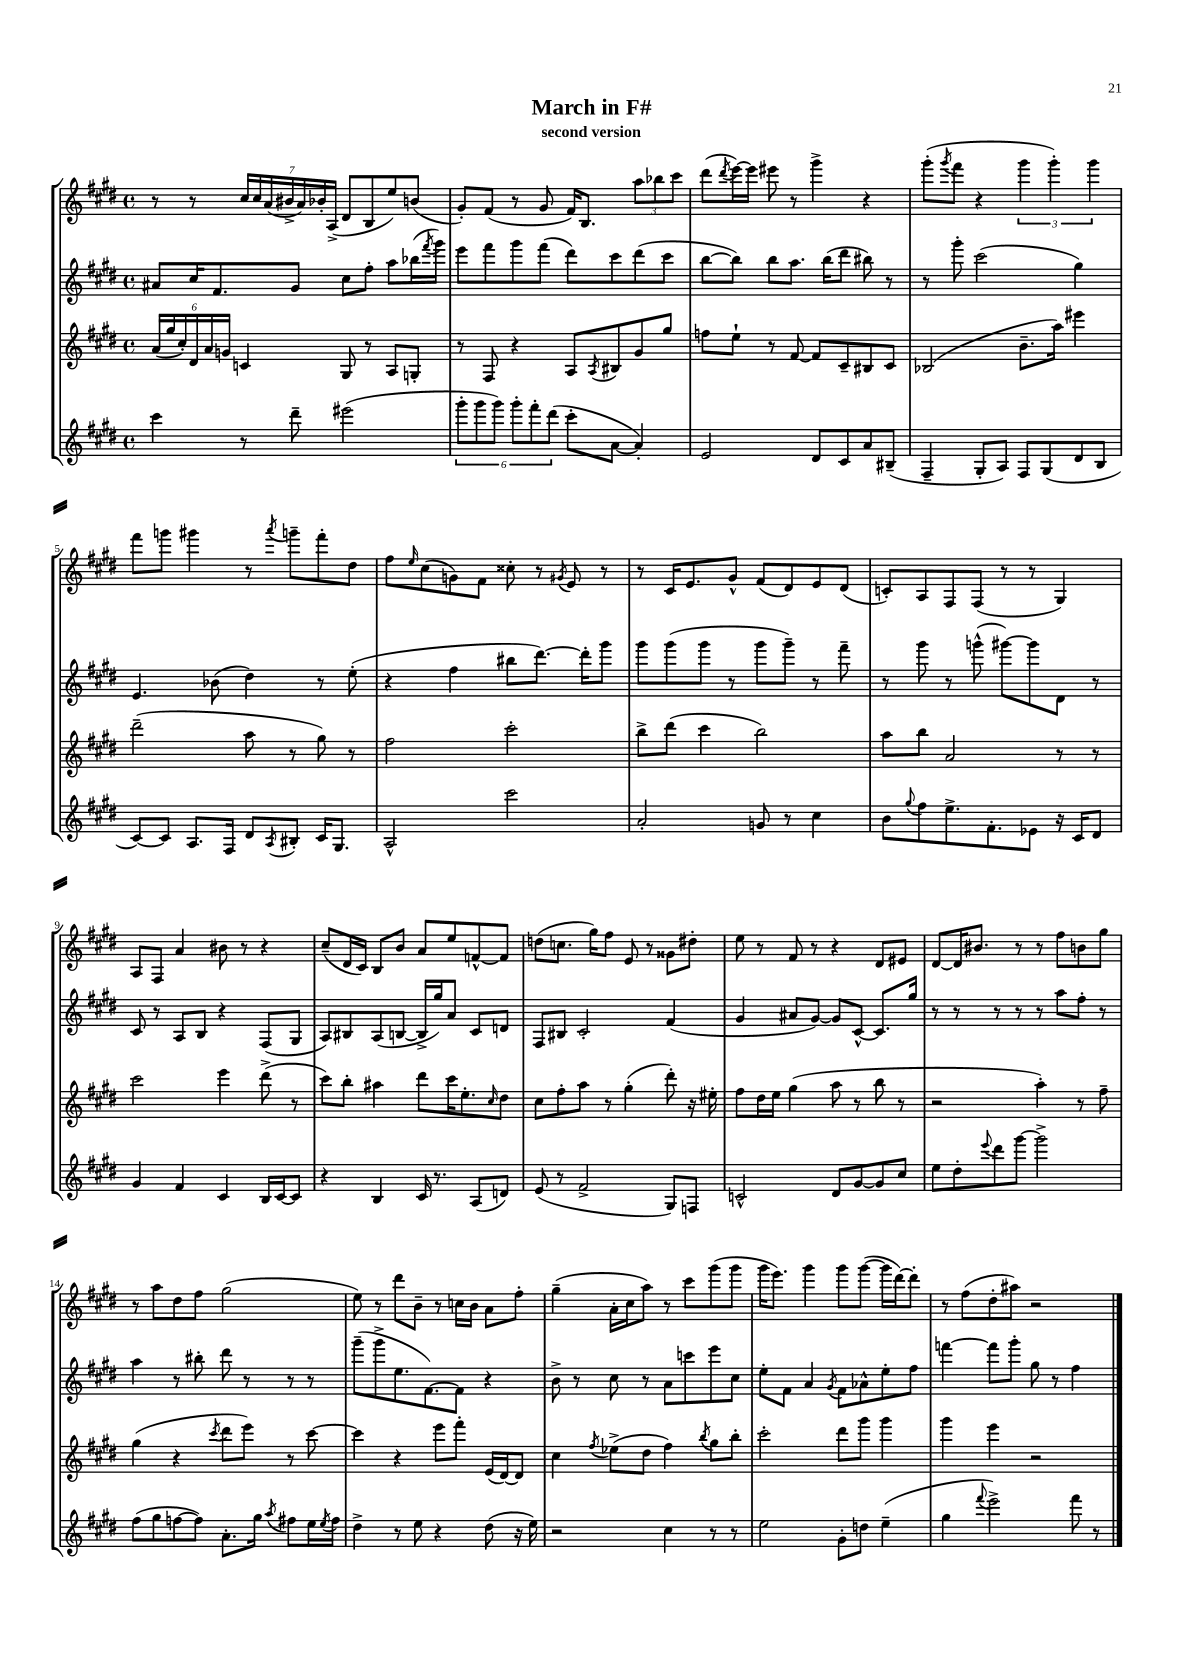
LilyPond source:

\header { title = "March in F#" subtitle = "second version" }
<<
\new StaffGroup <<
\new Staff = "s0" {
    \clef treble \key e \major \defaultTimeSignature \time 4/4
    r8 r8 \tuplet 7/4 { cis''16 cis''16 a'16( bis'16-> a'16) bes'16-. a16->( } dis'8 b8 e''8) b'8( |
    gis'8-.) fis'8( r8 gis'8 fis'16) b8. \tuplet 3/2 { a''8 bes''8 cis'''8 } |
    dis'''8( \acciaccatura { dis'''8 } e'''16~) e'''16 eis'''8 r8 gis'''4-> r4 |
    gis'''8-.( \acciaccatura { gis'''8 } fis'''8 r4 \tuplet 3/2 { gis'''4 gis'''4-.) gis'''4 } |
    fis'''8 g'''8 gis'''4 r8 \acciaccatura { a'''8 } g'''8-- fis'''8-. dis''8 |
    fis''8 \grace { e''16 } cis''8( g'8) fis'8 cisis''8-. r8 \acciaccatura { gis'8 } e'8 r8 |
    r8 cis'16 e'8. gis'8-^ fis'8( dis'8) e'8 dis'8( |
    c'8-.) a8 fis8 fis8( r8 r8 gis4) |
    a8 fis8 a'4 bis'8 r8 r4 |
    cis''8--( dis'16 cis'16) b8 b'8 a'8 e''8 f'8~-^ f'8 |
    d''8( c''8. gis''16) fis''8 e'8 r8 gisis'8 dis''8-. |
    e''8 r8 fis'8 r8 r4 dis'8 eis'8 |
    dis'8~ dis'16 bis'8. r8 r8 fis''8 b'8 gis''8 |
    r8 a''8 dis''8 fis''8 gis''2( |
    e''8) r8 dis'''8 b'8-- r8 c''16 b'16 a'8 fis''8-. |
    gis''4--( a'16-. cis''16 a''8) r8 cis'''8 gis'''8( gis'''8 |
    gis'''16 e'''8.) gis'''4 gis'''8 gis'''8~( gis'''16 dis'''16~) dis'''8-. |
    r8 fis''8( dis''8-. ais''8) r2 \bar "|." |
}
\new Staff = "s1" {
    \clef treble \key e \major \defaultTimeSignature \time 4/4
    ais'8 cis''16 fis'8. gis'8 cis''8 fis''8-. a''8 bes''16( \acciaccatura { fis'''8 } gis'''16) |
    e'''8 fis'''8 gis'''8 fis'''8( dis'''8) cis'''8 dis'''8( cis'''8 |
    b''8~ b''8) b''8 a''8. b''16( dis'''8 bis''8) r8 |
    r8 gis'''8-. cis'''2( gis''4) |
    e'4. bes'8( dis''4) r8 e''8-.( |
    r4 fis''4 bis''8 dis'''8.~) dis'''16-. gis'''8 |
    gis'''8 gis'''8( gis'''8 r8 gis'''8 gis'''8--) r8 fis'''8-- |
    r8 gis'''8 r8 g'''8-^( gis'''8~) gis'''8 dis'8 r8 |
    cis'8 r8 a8 b8 r4 fis8( gis8 |
    a8) bis8 a8( b8~ b16-> gis''16) a'8 cis'8 d'8 |
    fis8 bis8 cis'2-. fis'4( |
    gis'4 ais'8 gis'8~) gis'8 cis'8~-^ cis'8. gis''16 |
    r8 r8 r8 r8 r8 a''8 fis''8-. r8 |
    a''4 r8 bis''8-. dis'''8 r8 r8 r8 |
    gis'''8--( gis'''8-> e''8. fis'8.~) fis'8 r4 |
    b'8-> r8 cis''8 r8 a'8 c'''8 e'''8 cis''8 |
    e''8-. fis'8 a'4 \acciaccatura { gis'8 } fis'8 aes'8-^ e''8-. fis''8 |
    f'''4~ f'''8 gis'''8-. gis''8 r8 fis''4 \bar "|." |
}
\new Staff = "s2" {
    \clef treble \key e \major \defaultTimeSignature \time 4/4
    \tuplet 6/4 { a'16( gis''16 cis''16-.) dis'16 a'16 g'16 } c'4 gis8 r8 a8 g8-. |
    r8 fis8 r4 a8 \acciaccatura { a8 } bis8 gis'8 gis''8 |
    f''8 e''8-! r8 fis'8~ fis'8 cis'8-- bis8 cis'8 |
    bes2( b'8.-- a''16) eis'''4 |
    dis'''2--( a''8 r8 gis''8) r8 |
    fis''2 cis'''2-. |
    b''8-> dis'''8( cis'''4 b''2) |
    a''8 b''8 a'2 r8 r8 |
    cis'''2 e'''4 dis'''8->( r8 |
    cis'''8) b''8-. ais''4 dis'''8 cis'''16 e''8.-. \grace { cis''16 } dis''8 |
    cis''8 fis''8-. a''8 r8 gis''4-.( dis'''8-.) r16 eis''16-. |
    fis''8 dis''16 e''16 gis''4( a''8 r8 b''8 r8 |
    r2 a''4-.) r8 fis''8-- |
    gis''4( r4 \acciaccatura { cis'''8 } dis'''8 e'''8) r8 cis'''8~ |
    cis'''4 r4 e'''8 fis'''8-. e'16( dis'16~) dis'8 |
    cis''4 \acciaccatura { fis''8 } ees''8->( dis''8 fis''4) \acciaccatura { b''8 } gis''8 b''8-. |
    cis'''2-. dis'''8 gis'''8 gis'''4 |
    gis'''4 e'''4 r2 \bar "|." |
}
\new Staff = "s3" {
    \clef treble \key e \major \defaultTimeSignature \time 4/4
    cis'''4 r8 dis'''8-- eis'''2( |
    \tuplet 6/4 { gis'''8-. gis'''8 gis'''8) gis'''8-. fis'''8-. dis'''8( } cis'''8-. a'8~ a'4-.) |
    e'2 dis'8 cis'8 a'8 bis8--( |
    fis4-- gis8-. a8) fis8 gis8( dis'8 b8 |
    cis'8~) cis'8 a8. fis16 dis'8 \acciaccatura { a8 } bis8-. cis'16 gis8. |
    a2-^ cis'''2 |
    a'2-. g'8 r8 cis''4 |
    b'8 \appoggiatura { gis''8 } fis''8 e''8.-> fis'8.-. ees'8 r16 cis'16 dis'8 |
    gis'4 fis'4 cis'4 b16 cis'16~ cis'8 |
    r4 b4 cis'16 r8. a8( d'8) |
    e'8( r8 fis'2-> gis8) f8 |
    c'2-^ dis'8 gis'8~ gis'8 cis''8 |
    e''8 dis''8-. \appoggiatura { e'''8 } dis'''8 gis'''8~ gis'''2-> |
    fis''8( gis''8 f''8~ f''8) a'8.-. gis''16 \acciaccatura { a''8 } fis''8 e''16 \acciaccatura { e''8 } fis''16 |
    dis''4-> r8 e''8 r4 dis''8( r16 e''16) |
    r2 cis''4 r8 r8 |
    e''2 gis'8-. d''8 e''4--( |
    gis''4 \appoggiatura { fis'''8 } e'''2->) fis'''8 r8 \bar "|." |
}
>>
>>
